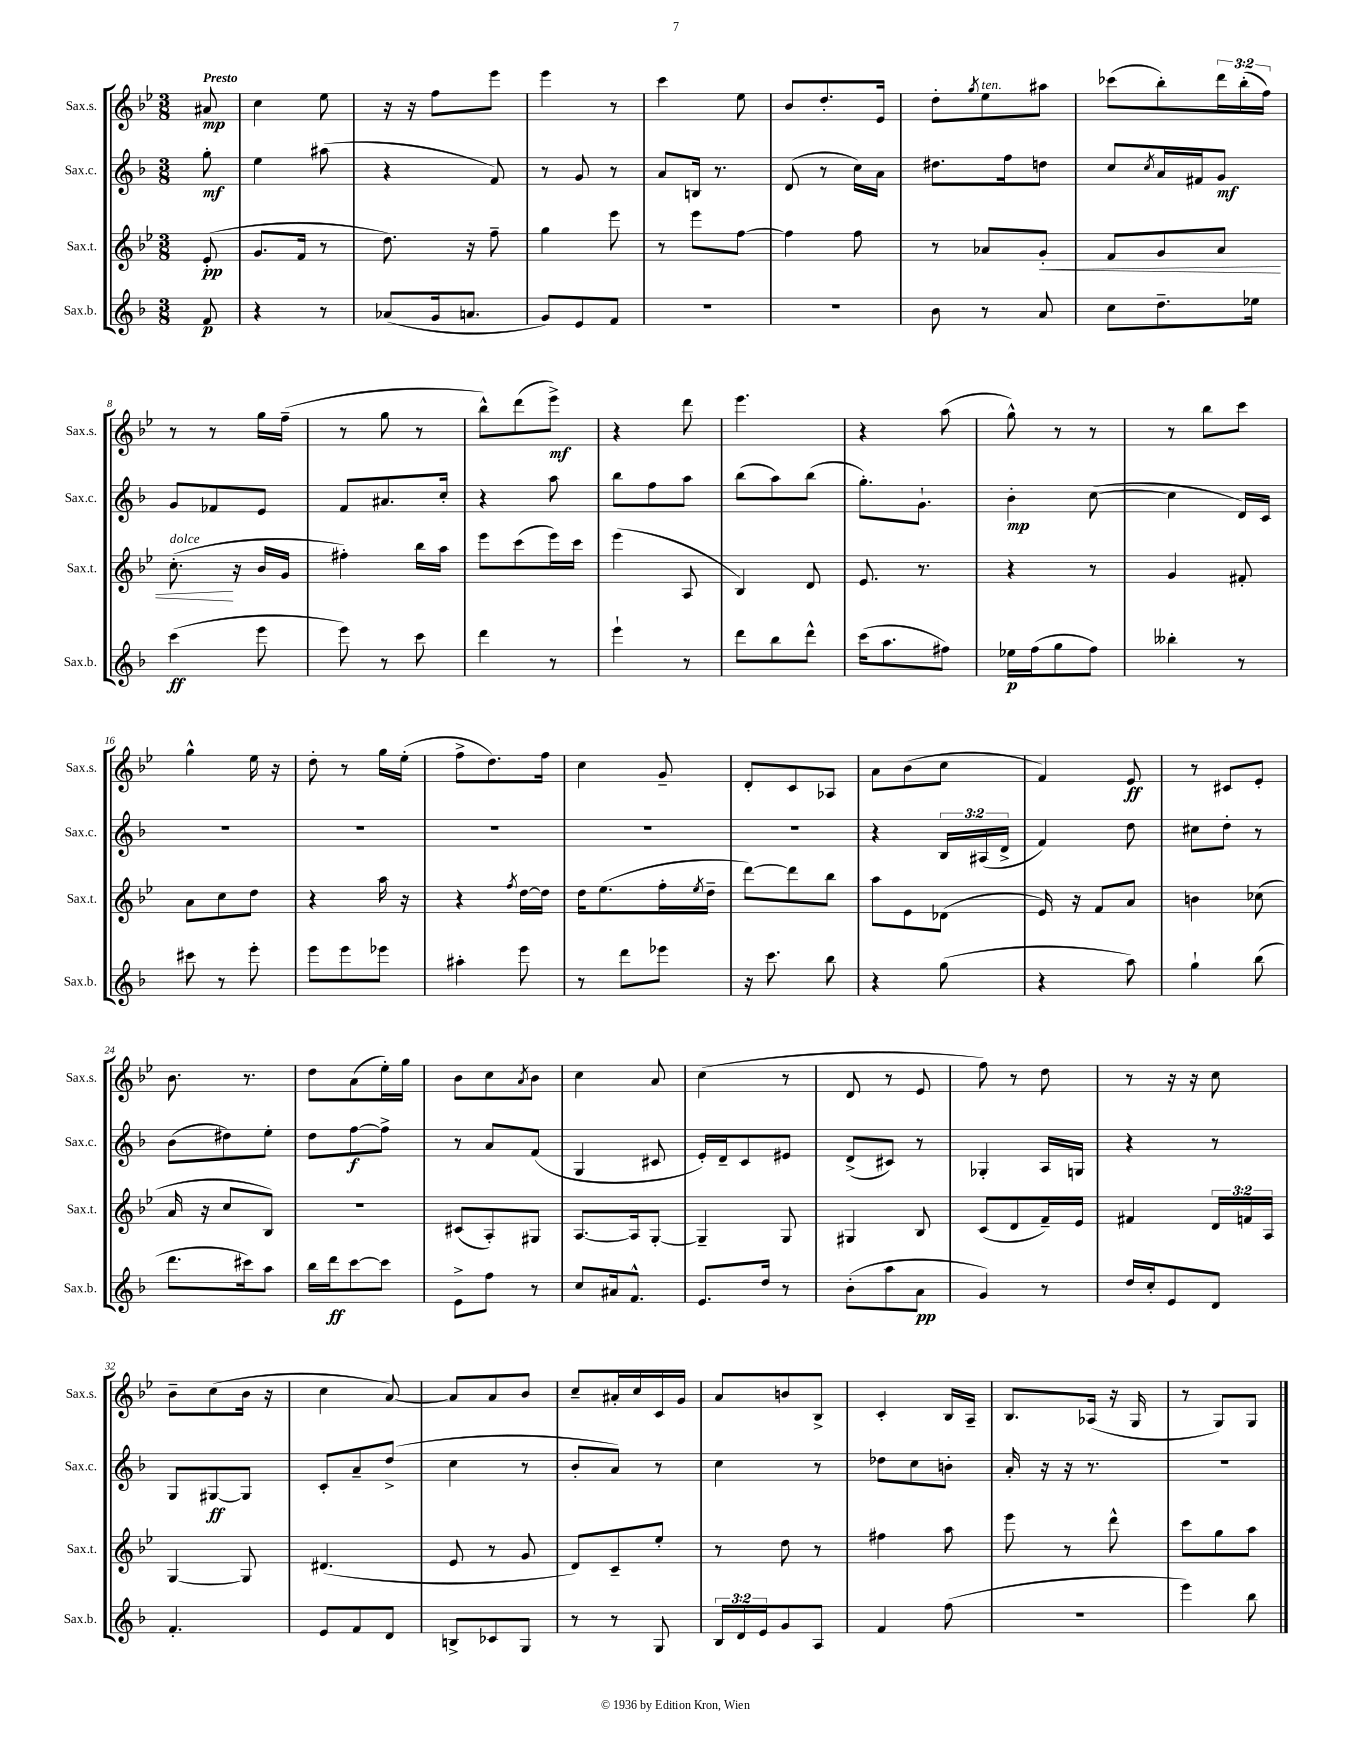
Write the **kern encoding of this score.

**kern	**dynam	**kern	**dynam	**kern	**dynam	**kern	**dynam
*part4	*part4	*part3	*part3	*part2	*part2	*part1	*part1
*staff4	*staff4	*staff3	*staff3	*staff2	*staff2	*staff1	*staff1
*I"Sax.b.	*	*I"Sax.t.	*	*I"Sax.c.	*	*I"Sax.s.	*
*I'Sax.b.	*	*I'Sax.t.	*	*I'Sax.c.	*	*I'Sax.s.	*
*clefG2	*	*clefG2	*	*clefG2	*	*clefG2	*
*k[b-]	*	*k[b-e-]	*	*k[b-]	*	*k[b-e-]	*
*M3/8	*	*M3/8	*	*M3/8	*	*M3/8	*
=	=	=	=	=	=	=	=
!	!	!	!	!	!	!LO:TX:a:B:t=Presto	!
8f/	p	(8e-'/	pp	8gg'\	mf	8a#X/	mp
=1	=1	=1	=1	=1	=1	=1	=1
4r	.	8.g/L	.	4ee\	.	4cc\	.
.	.	16f/Jk	.	.	.	.	.
8r	.	8r	.	(8aa#X\	.	8ee-\	.
=2	=2	=2	=2	=2	=2	=2	=2
(8a-X/L	.	8.dd\)	.	4r	.	16r	.
.	.	.	.	.	.	16r	.
16g/k	.	.	.	.	.	8ff\L	.
8.an/J	.	16r	.	.	.	.	.
.	.	8ff~\	.	8f/)	.	8eee-\J	.
=3	=3	=3	=3	=3	=3	=3	=3
8g/L)	.	4gg\	.	8r	.	4eee-\	.
8e/	.	.	.	8g/	.	.	.
8f/J	.	8eee-\	.	8r	.	8r	.
=4	=4	=4	=4	=4	=4	=4	=4
4.r	.	8r	.	8a/L	.	4ccc\	.
.	.	8eee-\L	.	16Bn/Jk	.	.	.
.	.	.	.	8.r	.	.	.
.	.	[8ff\J	.	.	.	8ee-\	.
=5	=5	=5	=5	=5	=5	=5	=5
4.r	.	4ff\]	.	(8d/	.	8b-/L	.
.	.	.	.	8r	.	8.dd'/	.
.	.	8ff\	.	16cc\LL)	.	.	.
.	.	.	.	16a\JJ	.	16e-/Jk	.
=6	=6	=6	=6	=6	=6	=6	=6
8b-\	.	8r	.	8.dd#X\L	.	8dd'\L	.
.	.	.	.	.	.	8qgg/	.
!	!	!	!	!	!	!LO:TX:a:i:t=ten.	!
8r	.	8a-X/L	.	.	.	8ee-\	.
.	.	.	.	16ff\k	.	.	.
!	!	!	!LO:HP:b	!	!	!	!
8a/	.	8g'/J	<	8ddn\J	.	8aa#X\J	.
=7	=7	=7	=7	=7	=7	=7	=7
8cc\L	.	8f/L	.	8cc/L	.	(8ccc-X\L	.
.	.	.	.	8qcc/	.	.	.
8.dd~\	.	8g/	.	16a/L	.	8bb-'\)	.
.	.	.	.	16f#X/J	.	.	.
.	.	8a/J	.	8g/J	mf	24ddd\L	.
.	.	.	.	.	.	(24bb-'\	.
16ee-X\Jk	.	.	.	.	.	.	.
.	.	.	.	.	.	24ff\JJ)	.
!!LO:LB:g=z
=8	=8	=8	=8	=8	=8	=8	=8
!	!	!LO:TX:a:i:t=dolce	!	!	!	!	!
(4ccc\	ff	(8.cc'\	.	8g/L	.	8r	.
.	.	.	.	8f-X/	.	8r	.
.	.	16r	[	.	.	.	.
8eee\	.	16b-/LL	.	8e/J	.	16gg\LL	.
.	.	16g/JJ	.	.	.	(16ff~\JJ	.
=9	=9	=9	=9	=9	=9	=9	=9
8eee\)	.	4ff#X'\)	.	8f/L	.	8r	.
8r	.	.	.	8.a#X/	.	8gg\	.
8ccc\	.	16bb-\LL	.	.	.	8r	.
.	.	16aa\JJ	.	16cc'/Jk	.	.	.
=10	=10	=10	=10	=10	=10	=10	=10
4ddd\	.	8eee-\L	.	4r	.	8bb-^^\L)	.
.	.	(8ccc\	.	.	.	(8ddd\	.
8r	.	16eee-\L)	.	8aa\	.	8eee-^\J)	mf
.	.	16ccc\JJ	.	.	.	.	.
=11	=11	=11	=11	=11	=11	=11	=11
4eee`\	.	(4eee-\	.	8bb-\L	.	4r	.
.	.	.	.	8ff\	.	.	.
8r	.	8A/	.	8aa\J	.	8ddd\	.
=12	=12	=12	=12	=12	=12	=12	=12
8ddd\L	.	4B-/)	.	(8bb-\L	.	4.eee-\	.
8bb-\	.	.	.	8aa\)	.	.	.
8ddd^^\J	.	8d/	.	(8bb-\J	.	.	.
=13	=13	=13	=13	=13	=13	=13	=13
(16ccc\KL	.	8.e-/	.	8.gg'\L)	.	4r	.
8.aa\	.	.	.	.	.	.	.
.	.	8.r	.	8.g`\J	.	.	.
8ff#X\J)	.	.	.	.	.	(8aa\	.
=14	=14	=14	=14	=14	=14	=14	=14
16ee-X\LL	p	4r	.	4b-'\	mp	8gg^^\)	.
(16ff\J	.	.	.	.	.	.	.
8gg\	.	.	.	.	.	8r	.
8ff\J)	.	8r	.	([8cc\	.	8r	.
=15	=15	=15	=15	=15	=15	=15	=15
4bb--X'\	.	4g/	.	4cc\]	.	8r	.
.	.	.	.	.	.	8bb-\L	.
8r	.	8f#X'/	.	16d/LL)	.	8ccc\J	.
.	.	.	.	16c/JJ	.	.	.
!!LO:LB:g=z
=16	=16	=16	=16	=16	=16	=16	=16
8ccc#X\	.	8a\L	.	4.r	.	4gg^^\	.
8r	.	8cc\	.	.	.	.	.
8eee'\	.	8dd\J	.	.	.	16ee-\	.
.	.	.	.	.	.	16r	.
=17	=17	=17	=17	=17	=17	=17	=17
8eee\L	.	4r	.	4.r	.	8dd'\	.
8eee\	.	.	.	.	.	8r	.
8eee-X\J	.	16aa\	.	.	.	16gg\LL	.
.	.	16r	.	.	.	(16ee-'\JJ	.
=18	=18	=18	=18	=18	=18	=18	=18
4aa#X'\	.	4r	.	4.r	.	8ff^\L	.
.	.	.	.	.	.	8.dd\)	.
.	.	8qff/	.	.	.	.	.
8eee\	.	[16dd\LL	.	.	.	.	.
.	.	16dd\JJ]	.	.	.	16ff\Jk	.
=19	=19	=19	=19	=19	=19	=19	=19
8r	.	16dd\KL	.	4.r	.	4cc\	.
.	.	(8.ee-\	.	.	.	.	.
8ddd\L	.	.	.	.	.	.	.
8eee-X\J	.	16ff'\L	.	.	.	8g~/	.
.	.	8qee-/	.	.	.	.	.
.	.	16dd~\JJ	.	.	.	.	.
=20	=20	=20	=20	=20	=20	=20	=20
16r	.	[8ddd\L)	.	4.r	.	8d'/L	.
8.ccc\	.	.	.	.	.	.	.
.	.	8ddd\]	.	.	.	8c/	.
8bb-\	.	8bb-\J	.	.	.	8A-X/J	.
=21	=21	=21	=21	=21	=21	=21	=21
4r	.	8aa\L	.	4r	.	8a\L	.
.	.	8e-\	.	.	.	(8b-\	.
(8gg\	.	(8d-X\J	.	24B-/LL	.	8cc\J	.
.	.	.	.	(24A#X/	.	.	.
.	.	.	.	24d^/JJ	.	.	.
=22	=22	=22	=22	=22	=22	=22	=22
4r	.	16e-/)	.	4f/)	.	4f/)	.
.	.	16r	.	.	.	.	.
.	.	8f/L	.	.	.	.	.
8aa\)	.	8a/J	.	8dd\	.	8e-/	ff
=23	=23	=23	=23	=23	=23	=23	=23
4gg`\	.	4bn\	.	8cc#X\L	.	8r	.
.	.	.	.	8dd'\J	.	8c#X/L	.
(8bb-\	.	(8cc-X\	.	8r	.	8e-'/J	.
!!LO:LB:g=z
=24	=24	=24	=24	=24	=24	=24	=24
8.ddd\L	.	16a/	.	(8b-\L	.	8.b-\	.
.	.	16r	.	.	.	.	.
.	.	8cc/L	.	8dd#X\)	.	.	.
16ccc#X\k)	.	.	.	.	.	8.r	.
8aa\J	.	8B-/J)	.	8ee'\J	.	.	.
=25	=25	=25	=25	=25	=25	=25	=25
16bb-\LL	.	4.r	.	8dd\L	.	8dd\L	.
16ddd\J	ff	.	.	.	.	.	.
[8ccc\	.	.	.	[8ff\	f	(8a\	.
8ccc\J]	.	.	.	8ff^\J]	.	16ee-'\L)	.
.	.	.	.	.	.	16gg\JJ	.
=26	=26	=26	=26	=26	=26	=26	=26
8e^\L	.	(8c#X/L	.	8r	.	8b-\L	.
8ff\J	.	8A'/)	.	8a/L	.	8cc\	.
.	.	.	.	.	.	8qa/	.
8r	.	8G#X/J	.	(8f/J	.	8b-\J	.
=27	=27	=27	=27	=27	=27	=27	=27
8cc/L	.	[8.A/L	.	4G/	.	4cc\	.
16a#X/k	.	.	.	.	.	.	.
8.f^^/J	.	16A/k]	.	.	.	.	.
.	.	[8G'/J	.	8c#X/	.	8a/	.
=28	=28	=28	=28	=28	=28	=28	=28
8.e/L	.	4G~/]	.	16e'/LL)	.	(4cc\	.
.	.	.	.	16d~/J	.	.	.
.	.	.	.	8c/	.	.	.
16dd/Jk	.	.	.	.	.	.	.
8r	.	8G/	.	8e#X/J	.	8r	.
=29	=29	=29	=29	=29	=29	=29	=29
(8b-'\L	.	4G#X/	.	(8d^/L	.	8d/	.
8aa\	.	.	.	8c#X/J)	.	8r	.
8a\J	pp	8B-/	.	8r	.	8e-/	.
=30	=30	=30	=30	=30	=30	=30	=30
4g/)	.	(8c/L	.	4G-X'/	.	8ff\)	.
.	.	8d/	.	.	.	8r	.
8r	.	16f~/L)	.	16A/LL	.	8dd\	.
.	.	16e-/JJ	.	16Gn/JJ	.	.	.
=31	=31	=31	=31	=31	=31	=31	=31
16dd/LL	.	4f#X/	.	4r	.	8r	.
16cc'/J	.	.	.	.	.	.	.
8e/	.	.	.	.	.	16r	.
.	.	.	.	.	.	16r	.
8d/J	.	24d/LL	.	8r	.	8cc\	.
.	.	24fn/	.	.	.	.	.
.	.	24A/JJ	.	.	.	.	.
!!LO:LB:g=z
=32	=32	=32	=32	=32	=32	=32	=32
4.f'/	.	[4G/	.	8G/L	.	8b-~\L	.
.	.	.	.	[8G#X/	ff	(8cc\	.
.	.	8G/]	.	8G#/J]	.	16b-\Jk	.
.	.	.	.	.	.	16r	.
=33	=33	=33	=33	=33	=33	=33	=33
8e/L	.	(4.d#X/	.	8c'/L	.	4cc\	.
8f/	.	.	.	8a~/	.	.	.
8d/J	.	.	.	(8dd^/J	.	[8a/)	.
=34	=34	=34	=34	=34	=34	=34	=34
8Bn^/L	.	8e-/	.	4cc\	.	8a/L]	.
8c-X/	.	8r	.	.	.	8a/	.
8G/J	.	8g/	.	8r	.	8b-/J	.
=35	=35	=35	=35	=35	=35	=35	=35
8r	.	8d/L)	.	8b-'/L	.	8cc~/L	.
8r	.	8c~/	.	8a/J)	.	16a#X'/L	.
.	.	.	.	.	.	16cc/	.
8G/	.	8ee-'/J	.	8r	.	16c/	.
.	.	.	.	.	.	16g/JJ	.
=36	=36	=36	=36	=36	=36	=36	=36
24B-/LL	.	8r	.	4cc\	.	8a/L	.
24d/	.	.	.	.	.	.	.
24e/J	.	.	.	.	.	.	.
8g/	.	8dd\	.	.	.	8bn/	.
8A/J	.	8r	.	8r	.	8B-^/J	.
=37	=37	=37	=37	=37	=37	=37	=37
4f/	.	4ff#X\	.	8dd-X\L	.	4c'/	.
.	.	.	.	8cc\	.	.	.
(8ff\	.	8aa\	.	8bn'\J	.	16B-/LL	.
.	.	.	.	.	.	16A~/JJ	.
=38	=38	=38	=38	=38	=38	=38	=38
4.r	.	8eee-\	.	16a'/	.	8.B-/L	.
.	.	.	.	16r	.	.	.
.	.	8r	.	16r	.	.	.
.	.	.	.	8.r	.	(16A-X/Jk	.
.	.	8ddd^^\	.	.	.	16r	.
.	.	.	.	.	.	16G/	.
=39	=39	=39	=39	=39	=39	=39	=39
4eee\)	.	8ccc\L	.	4.r	.	8r	.
.	.	8gg\	.	.	.	8G/L)	.
8bb-\	.	8aa\J	.	.	.	8G/J	.
==	==	==	==	==	==	==	==
*-	*-	*-	*-	*-	*-	*-	*-
